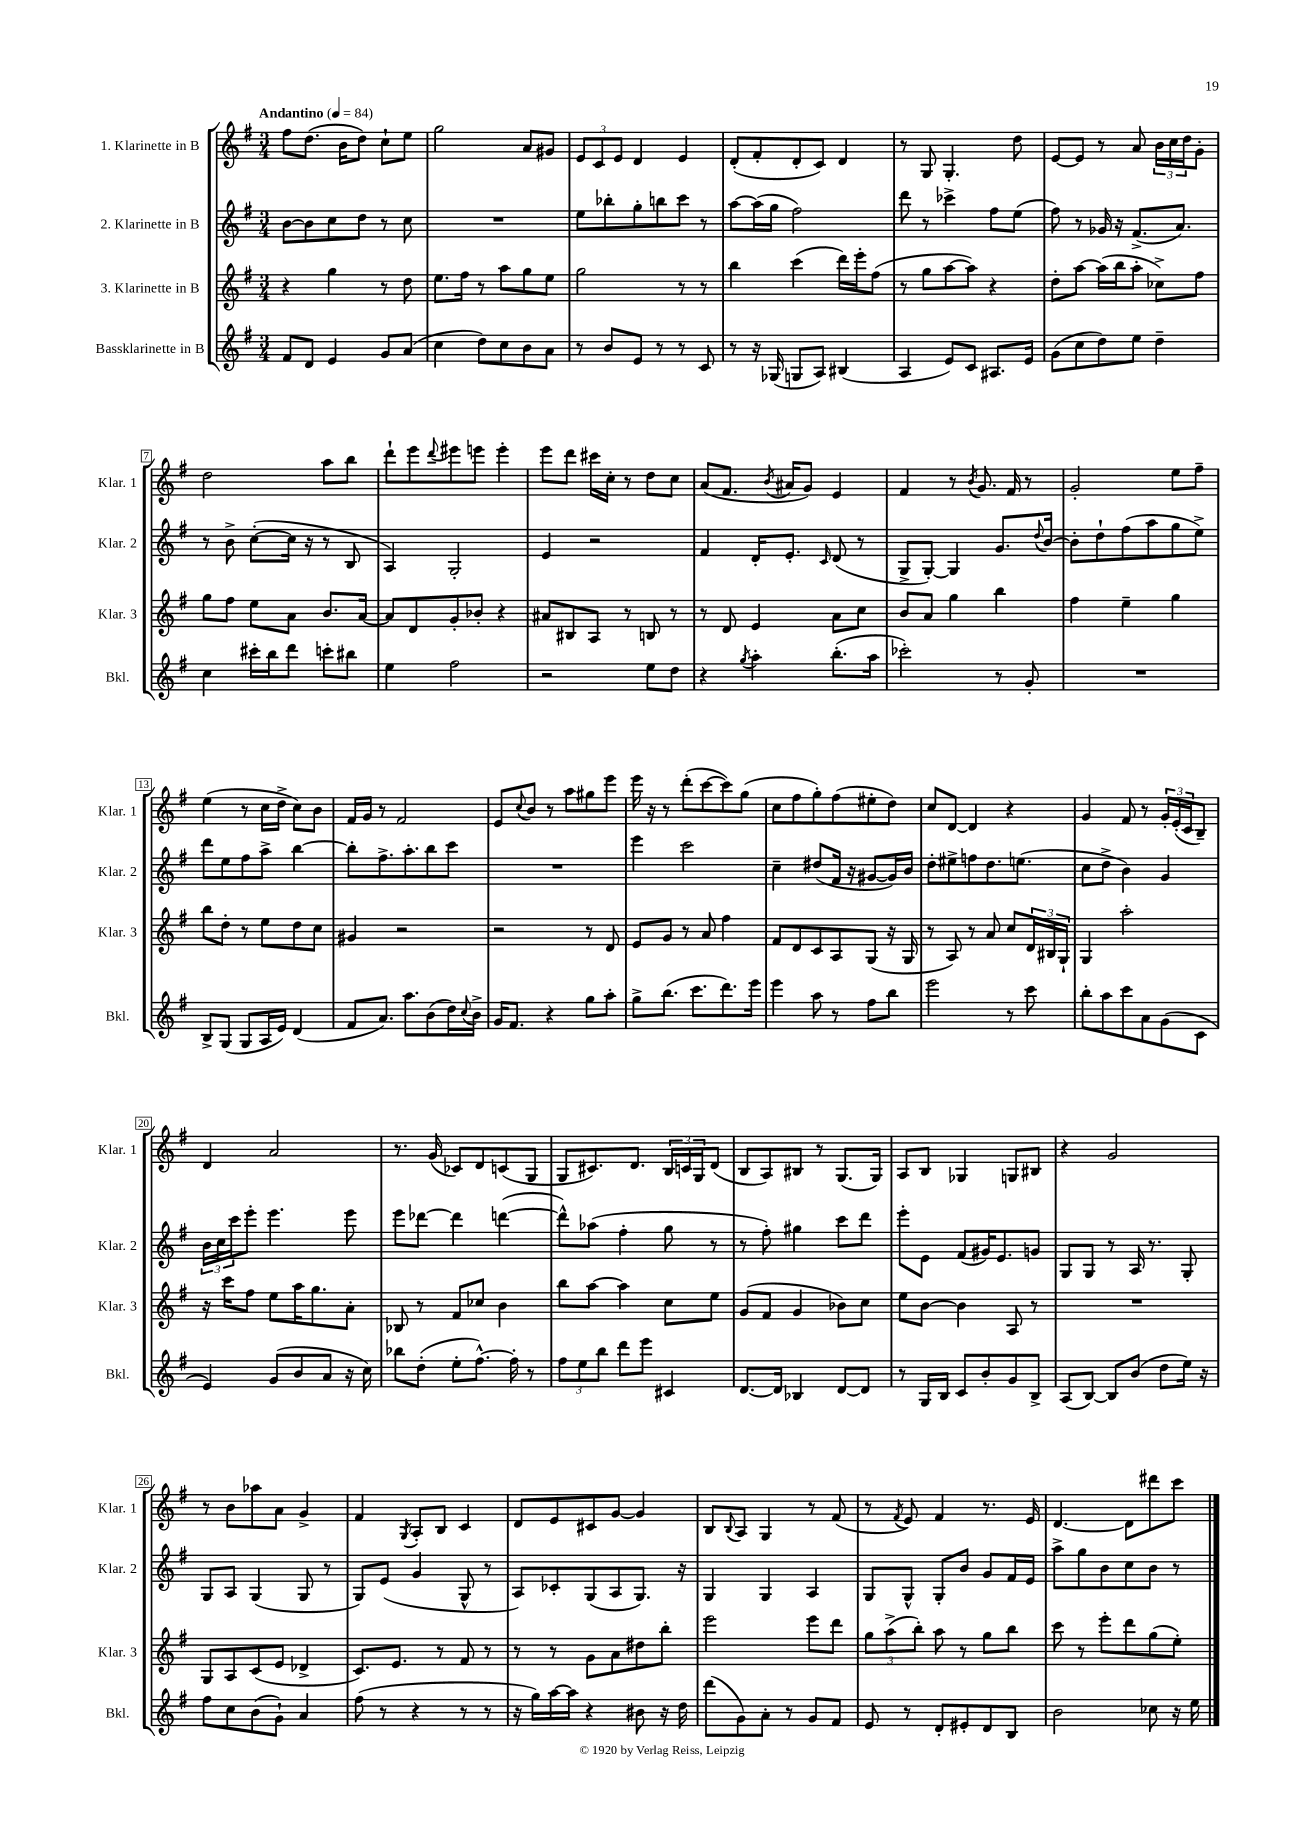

**kern	**kern	**kern	**kern
*staff4	*staff3	*staff2	*staff1
*clefG2	*clefG2	*clefG2	*clefG2
*k[f#]	*k[f#]	*k[f#]	*k[f#]
*M3/4	*M3/4	*M3/4	*M3/4
*MM84	*MM84	*MM84	*MM84
8f#/L	4r	[8b\L	8ff#\L
8d/J	.	8b\]	(8.dd\J
4e/	4gg\	8cc\	.
.	.	.	16b\LK
.	.	8dd\J	8dd\J)
8g/L	8r	8r	8cc`\L
(8a/J	8dd\	8cc\	8ee\J
=	=	=	=
4cc\	8.ee\L	2.r	2gg\
.	16ff#\Jk	.	.
8dd\L)	8r	.	.
8cc\	8aa\L	.	.
8b\	8gg\	.	8a/L
8a\J	8ee\J	.	8g#/J
=	=	=	=
8r	2gg\	8ee\L	12e/L
.	.	.	12c/
8b/L	.	8bb-'\	.
.	.	.	12e/J
8e/J	.	8gg'\	4d/
8r	.	8bb\	.
8r	8r	8ccc\J	4e/
8c/	8r	8r	.
=	=	=	=
8r	4bb\	[8aa\L	(8d'/L
16r	.	(16aa\]L	8f#'/
(16G-/	.	16gg\JJ	.
8G/L	(4ccc\	2ff#\)	8d'/
8A/J)	.	.	8c/J)
(4B#/	16ddd\LL)	.	4d/
.	16eee'\J	.	.
.	(8ff#\J	.	.
=	=	=	=
4A/	8r	8ddd\	8r
.	8gg\L	8r	8G/
8e/L)	[8aa\	4ccc-^\	4.G'/
8c/J	8aa\]J)	.	.
8.A#/L	4r	8ff#\L	.
.	.	(8ee\J	8dd\
16e/Jk	.	.	.
=	=	=	=
(8g\L	8dd'\L	8ff#\)	[8e/L
8cc\	[8aa\J	8r	8e/]J
8dd\)	(16aa\]LL	16g-/	8r
.	16bb\J	16r	.
8ee\J	8aa'\J	(8.f#^/L	8a/
4dd~\	8cc-^\L)	.	24b\LL
.	.	.	24cc\
.	.	8.a/J)	.
.	.	.	24dd\J
.	8ff#\J	.	8g'\J
=	=	=	=
4cc\	8gg\L	8r	2dd\
.	8ff#\J	8b^\	.
16ccc#'\LL	8ee\L	([8cc'\L	.
16bb\J	.	.	.
8ddd\J	8a\J	16cc\]Jk	.
.	.	16r	.
8ccc'\L	8.b/L	8r	8aa\L
8bb#\J	.	8B/	8bb\J
.	[16a/Jk	.	.
=	=	=	=
4ee\	8a/]L	4A/)	8ddd`\L
.	8d/	.	8eee\
.	.	.	8qqddd/
2ff#\	8g'/	2G'/	8eee#\
.	8b-'/J	.	8eee\J
.	4r	.	4eee'\
=	=	=	=
2r	8a#/L	4e/	8eee\L
.	8B#/	.	8ddd\J
.	8A/J	2r	16ccc#\LL
.	.	.	16cc'\JJ
.	8r	.	8r
8ee\L	8B/	.	8dd\L
8dd\J	8r	.	8cc\J
=	=	=	=
4r	8r	4f#/	(8a/L
.	8d/	.	8.f#/J
8qgg/	.	.	.
4aa'\	4e/	16d'/LK	.
.	.	.	8qb/
.	.	8.e'/J	16a#/LK
.	.	.	8g/J)
.	.	16qqc/	.
(8.bb'\L	8a\L	(8d/	4e/
.	8cc\J	8r	.
16aa\Jk	.	.	.
=	=	=	=
2ccc-'\)	8b/L	8G^/L	4f#/
.	8a/J	[8G'/J)	.
.	4gg\	4G/]	8r
.	.	.	8qb/
.	.	.	8.g/
8r	4bb\	8.g/L	.
.	.	.	16f#/
8g'/	.	.	8r
.	.	8qqdd/	.
.	.	[16b/Jk	.
=	=	=	=
2.r	4ff#\	8b'\]L	2g'/
.	.	8dd`\	.
.	4ee~\	(8ff#\	.
.	.	8aa\	.
.	4gg\	8gg\	8ee\L
.	.	8ee^\J)	8ff#~\J
=	=	=	=
8B^/L	8bb\L	8ddd\L	(4ee\
(8G/J	8dd'\J	8ee\	.
8G/L	8r	8ff#\	8r
16A/L	8ee\L	8aa^\J	16cc\LL
16e/JJ)	.	.	16dd^\JJ
(4d/	8dd\	[4bb\	8cc\L)
.	8cc\J	.	8b\J
=	=	=	=
8f#/L	4g#/	8bb'\]L	16f#/LL
.	.	.	16g/JJ
8.a/J)	.	8.ff#^\	8r
.	2r	.	2f#/
8.aa\L	.	8.aa'\	.
(8b\	.	8bb\	.
16dd\L)	.	8ccc\J	.
8qqcc/	.	.	.
16b^\JJ	.	.	.
=	=	=	=
16g/LK	2r	2.r	8e/L
8.f#/J	.	.	.
.	.	.	8qqcc/
.	.	.	8b/J
4r	.	.	8r
.	.	.	8aa\L
8gg\L	8r	.	8gg#\
8aa'\J	8d/	.	8eee\J
=	=	=	=
8gg^\L	8e/L	4eee\	16eee\
.	.	.	16r
(8.bb\J	8g/J	.	8r
.	8r	2ccc\	(8ddd'\L
8.ccc\L	.	.	.
.	8a/	.	[8ccc\
8.ddd\)	4ff#\	.	8ccc\])
.	.	.	(8gg\J
16eee\Jk	.	.	.
=	=	=	=
4eee\	8f#/L	4cc~\	8cc\L
.	8d/	.	8ff#\
8aa\	8c/	(8dd#/L	8gg'\)
8r	8A/	16f#/Jk	(8ff#\
.	.	16r	.
8ff#\L	(8G/J	[8g#/L	8ee#'\
8bb\J	16r	16g#/]L)	8dd\J)
.	16G/	16b/JJ	.
=	=	=	=
2eee\	8r	8dd'\L	8cc/L
.	8A/)	8ee#^\	[8d/J
.	8r	8ff\	4d/]
.	8a/	8.dd\	.
8r	8cc/L	.	4r
.	.	(8.ee\J	.
8ccc\	24d/L	.	.
.	24B#/	.	.
.	24G`/JJ	.	.
=	=	=	=
8bb'\L	4G/	8cc\L	4g/
8aa\	.	8dd^\J	.
8ccc\	2aa'\	4b\)	8f#/
8a\	.	.	8r
(8g\	.	4g/	24g'/LL
.	.	.	(24e'/
.	.	.	24c/J
8c\J	.	.	8B~/J)
=	=	=	=
4e/)	16r	24b\LL	4d/
.	.	24cc\	.
.	16ccc\LK	.	.
.	.	24ccc\J	.
.	8ff#\J	8eee'\J	.
(8g/L	8ee\L	4.eee\	2a/
8b/	16aa\K	.	.
.	8.gg\	.	.
8a/J	.	.	.
16r	8a'\J	8eee\	.
16cc\)	.	.	.
=	=	=	=
8bb-\L	8B-/	8eee\L	8.r
(8dd'\J	8r	[8ddd-\J	.
.	.	.	(16g/
8ee'\L	8f#/L	4ddd-\]	8c-/L)
[8.ff#^^\J)	8cc-/J	.	8d/
.	4b\	([4ddd\	(8c/
16ff#'\]	.	.	.
8r	.	.	8G/J
=	=	=	=
12ff#\L	8bb\L	8ddd^^\]L)	8G/L
12ee\	.	.	.
.	[8aa\J	(8aa-\J	8.c#/)
12bb\J	.	.	.
8ddd\L	4aa\]	4ff#'\	.
.	.	.	8.d/J
8eee\J	.	.	.
4c#/	8cc\L	8gg\	24B/LL
.	.	.	24c/
.	.	.	24G/J
.	8ee\J	8r	(8d/J
=	=	=	=
[8.d/L	(8g/L	8r	8B/L
.	8f#/J	8ff#'\)	8A/)
16d/]Jk	.	.	.
4B-/	4g/	4gg#\	8B#/J
.	.	.	8r
[8d/L	8b-\L)	8ccc\L	(8.G/L
8d/]J	8cc\J	8ddd\J	.
.	.	.	16G/Jk)
=	=	=	=
8r	8ee\L	8eee'\L	8A/L
16G/LL	[8b\J	8e\J	8B/J
16B/JJ	.	.	.
8c/L	4b\]	(8f#/L	4G-/
8b'/	.	16g#/K)	.
.	.	8.e/	.
8g/	8A/	.	8G/L
8B^/J	8r	8g/J	8B#/J
=	=	=	=
(8A/L	2.r	8G/L	4r
[8B/J)	.	8G/J	.
8B/]L	.	8r	2g/
(8b/J	.	16A/	.
.	.	8.r	.
8dd\L	.	.	.
16ee\Jk)	.	8G'/	.
16r	.	.	.
=	=	=	=
8ff#\L	8G/L	8G/L	8r
8cc\	8A/	8A/J	8b\L
(8b\	(8c/	(4G/	8aa-\
8g`\J)	8e/J	.	8a\J
4a/	4d-^/	8G/	4g^/
.	.	8r	.
=	=	=	=
(8ff#\	8.c/L)	8G/L)	4f#/
8r	.	(8e/J	.
.	8.e/J	.	.
.	.	.	8qG/
4r	.	4g/	8A'/L
.	8r	.	8B/J
8r	8f#/	8G^^/	4c/
8r	8r	8r	.
=	=	=	=
16r	8r	8A/L)	8d/L
16gg\LL)	.	.	.
[16aa\	8r	8c-'/	8e/
16aa\]JJ	.	.	.
4r	8g\L	(8G/	8c#/
.	8a\	8A/	[8g/J
8b#\	8dd#\	8.G/J)	4g/]
16r	8bb'\J	.	.
16dd\	.	16r	.
=	=	=	=
(8ddd\L	2eee\	4G/	8B/L
.	.	.	8qqB/
8g\)	.	.	8A/J
8a'\J	.	4G/	4G/
8r	.	.	.
8g/L	8eee\L	4A/	8r
8f#/J	8ddd\J	.	(8f#/
=	=	=	=
8e/	12gg\L	8G/L	8r
.	(12aa^\	.	.
.	.	.	8qf#/
8r	.	8G^^/J	8e/)
.	12bb'\J)	.	.
8d'/L	8aa\	8G'/L	4f#/
8e#'/	8r	8b/J	.
8d/	8gg\L	8g/L	8.r
8B/J	8bb\J	16f#/L	.
.	.	16e/JJ	16e/
=	=	=	=
2b\	8ccc\	8aa^\L	[4.d/
.	8r	8gg\	.
.	8eee'\L	8b\	.
.	8ddd\	8cc\	8d\]L
8cc-\	(8gg\	8b\J	8ddd#\
16r	8ee'\J)	8r	8ccc\J
16ee\	.	.	.
==	==	==	==
*-	*-	*-	*-
